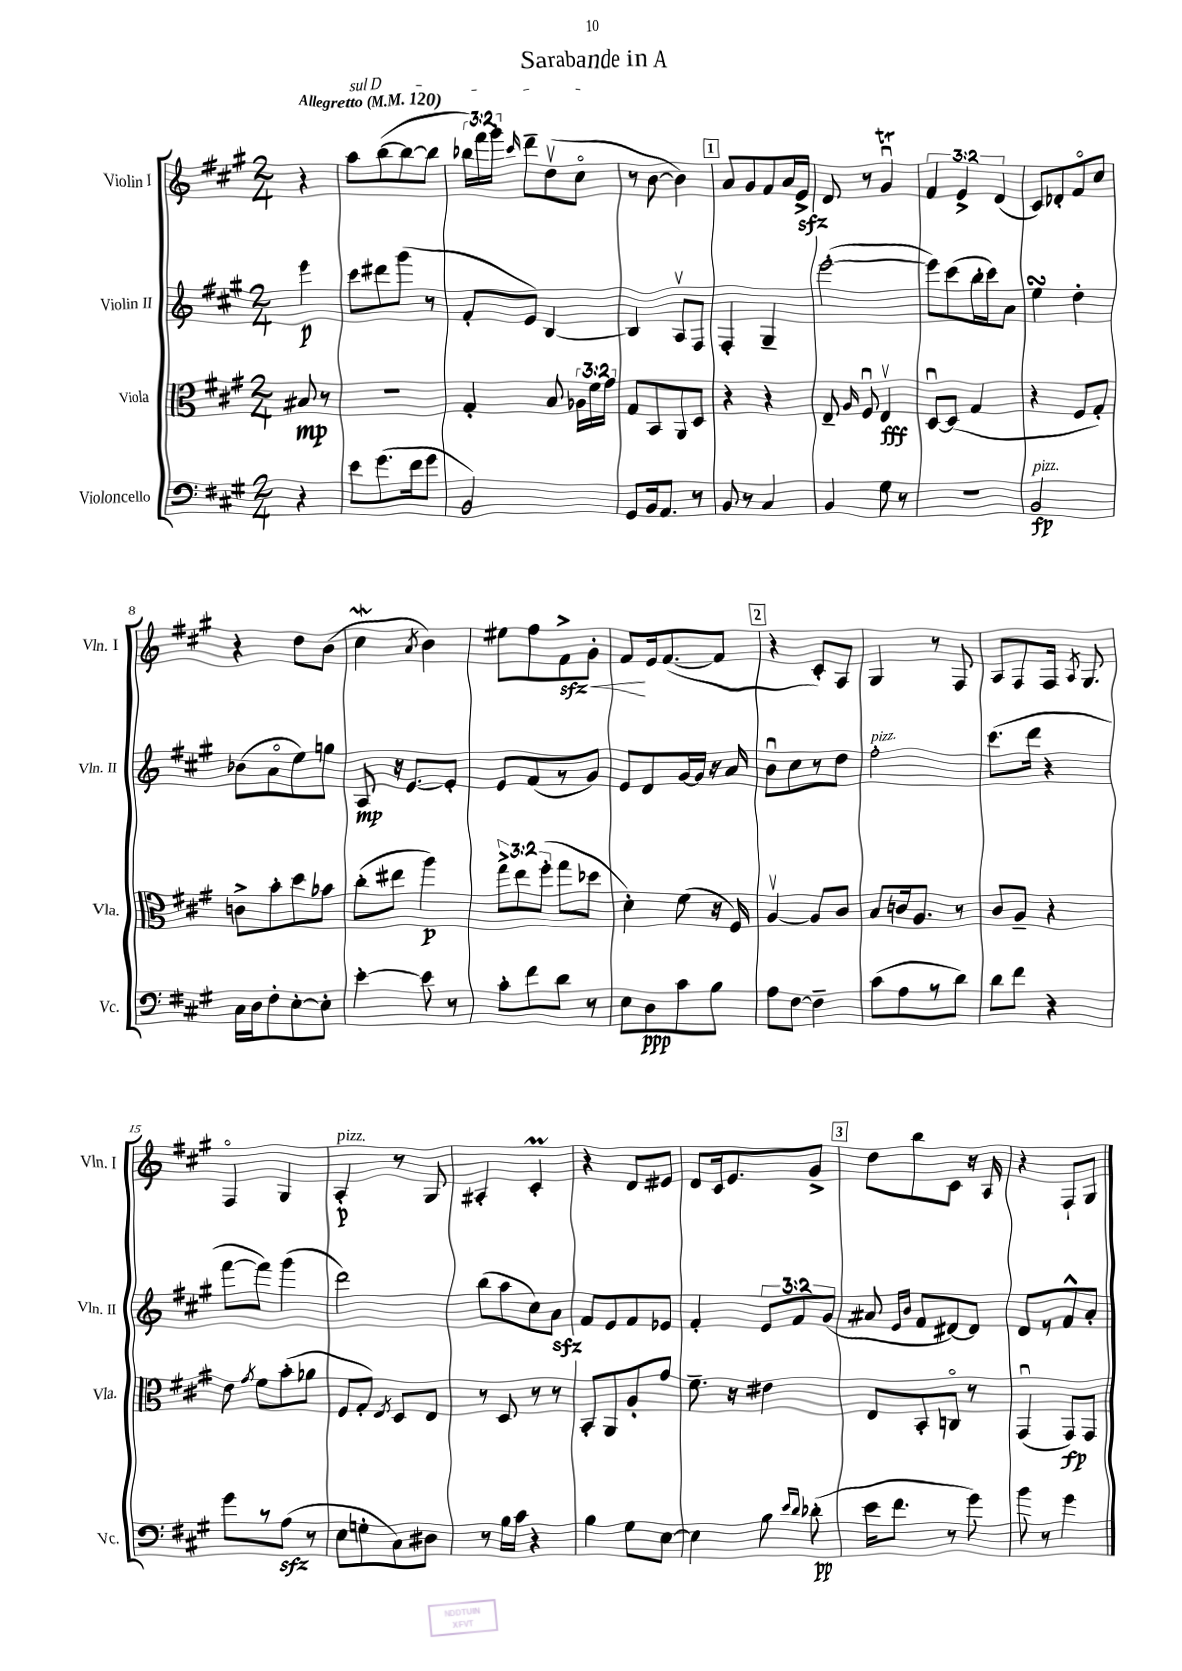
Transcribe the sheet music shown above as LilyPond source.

\header { title = "Sarabande in A" }
<<
\new StaffGroup <<
\new Staff = "s0" \with { instrumentName = "Violin I" shortInstrumentName = "Vln. I" } {
    \clef treble \key a \major \numericTimeSignature \time 2/4 \override Staff.TupletNumber.text = #tuplet-number::calc-fraction-text \partial 4 \tempo "Allegretto" 4 = 120
    \autoBeamOff r4 |
    \once \override TextSpanner.bound-details.left.text = \markup { \italic "sul D" } a''8[\startTextSpan b''8~( b''8~ b''8] |
    \tuplet 3/2 { bes''16[) fis'''16 gis'''16]-. } \grace { cis'''16 } d'''8[-- d''8\upbow( cis''8]\flageolet\stopTextSpan |
    r8 b'8~ b'4) |
    \mark \markup { \box "1" } a'8[ gis'8 fis'8 a'16 e'16]->\sfz |
    d'8 r8 gis'4\downbow\trill |
    \tuplet 3/2 { fis'4 e'4-> d'4( } |
    cis'8[) des'8-. fis'8\flageolet cis''8] |
    r4 d''8[ b'8]( |
    cis''4\mordent \acciaccatura { a'8 } b'4) |
    eis''8[ fis''8 fis'8->\sfz\< gis'8]-. |
    fis'8[\! e'16 fis'8.~( fis'8] |
    \mark \markup { \box "2" } r4 cis'8[-.) a8] |
    gis4 r8 fis8 |
    a8[ fis8 fis16] \acciaccatura { a8 } gis8. |
    fis4\flageolet gis4 |
    a4-.\p^\markup { \italic "pizz." } r8 gis8 |
    ais4-. cis'4-.\prall |
    r4 d'8[ eis'8] |
    d'8[ cis'16 e'8. gis'8]-> |
    \mark \markup { \box "3" } d''8[ b''8 cis'8] r16 a16 |
    r4 fis8[-! gis8] \bar "|." |
}
\new Staff = "s1" \with { instrumentName = "Violin II" shortInstrumentName = "Vln. II" } {
    \clef treble \key a \major \numericTimeSignature \time 2/4 \override Staff.TupletNumber.text = #tuplet-number::calc-fraction-text \partial 4
    \autoBeamOff e'''4\p |
    cis'''8[ dis'''8 gis'''8]( r8 |
    fis'8[-. e'8]) b4~ |
    b4 a8[\upbow fis8] |
    \mark \markup { \box "1" } fis4-. gis4-- |
    e'''2~-.( |
    e'''8[) cis'''8( b''16-. cis'''16) a'8] |
    e''4\turn d''4-. |
    bes'8[( a'8\flageolet e''8) g''8] |
    a8\mp r16 e'8.[~ e'8]-. |
    e'8[ fis'8( r8 gis'8]) |
    e'8[ d'8 gis'16~ gis'16] r16 a'16 |
    \mark \markup { \box "2" } b'8[\downbow cis''8 r8 d''8] |
    fis''2-.^\markup { \italic "pizz." } |
    cis'''8.[( d'''16] r4 |
    fis'''8[~ fis'''8]) gis'''4( |
    d'''2) |
    b''8[( a''8 cis''8) a'8]\sfz |
    fis'8[ e'8 fis'8 ees'8] |
    fis'4-. \tuplet 3/2 { e'8[ fis'8 gis'8]( } |
    \mark \markup { \box "3" } ais'8 \grace { e'16[ b'16] } fis'8[ dis'8~) dis'8] |
    d'8[ r8 fis'8-^ a'8]-. \bar "|." |
}
\new Staff = "s2" \with { instrumentName = "Viola" shortInstrumentName = "Vla." } {
    \clef alto \key a \major \numericTimeSignature \time 2/4 \override Staff.TupletNumber.text = #tuplet-number::calc-fraction-text \partial 4
    \autoBeamOff bis8\mp r8 |
    R2 |
    gis4-. b8 \tuplet 3/2 { aes16[ fis'16 gis'16] } |
    gis8[ b,8 a,8 d8] |
    \mark \markup { \box "1" } r4 r4 |
    e8-- \grace { a16 } fis8\downbow e4\upbow\fff |
    d8[~\downbow d8]( gis4 |
    r4 fis8[ gis8]-.) |
    c'8[-> b'8-. d''8 bes'8] |
    cis''8[-.( eis''8] a''4\p) |
    \tuplet 3/2 { gis''8[-> e''8 fis''8]-.( } gis''8[ des''8] |
    d'4-.) fis'8( r16 fis16) |
    \mark \markup { \box "2" } a4~\upbow a8[ cis'8] |
    b8[ c'16 a8.] r8 |
    cis'8[ a8]-- r4 |
    e'8 \acciaccatura { gis'8 } fis'8[ b'8-.( aes'8] |
    fis8[ gis8]-.) \acciaccatura { e8 } d8[ e8] |
    r8 d8 r8 r8 |
    b,8[-. a,8 a8-. gis'8] |
    fis'8.-- r16 eis'4 |
    \mark \markup { \box "3" } e8[ b,8-. c8]\flageolet r8 |
    gis,4\downbow( gis,8[\fp) gis,8] \bar "|." |
}
\new Staff = "s3" \with { instrumentName = "Violoncello" shortInstrumentName = "Vc." } {
    \clef bass \key a \major \numericTimeSignature \time 2/4 \partial 4
    \autoBeamOff r4 |
    e'8[ gis'8.( fis'16 gis'8] |
    b,2) |
    gis,8[ b,16 a,8.] r8 |
    \mark \markup { \box "1" } b,8 r8 cis4 |
    b,4 gis8 r8 |
    r2 |
    b,2\fp^\markup { \italic "pizz." } |
    cis16[ d16 fis8-. e8~-. e8]-. |
    e'4~-. e'8 r8 |
    cis'8[-. fis'8 d'8] r8 |
    e8[ d8\ppp cis'8 b8] |
    \mark \markup { \box "2" } a8[ fis8]~ fis4-- |
    cis'8[( a8 r8 d'8]) |
    d'8[ fis'8] r4 |
    gis'8[ r8 a8]\sfz( r8 |
    e8[ g8-. cis8) dis8] |
    r8 b16[ cis'16] r4 |
    b4 gis8[ e8]~ |
    e4 b8 \grace { e'16[ d'16] } des'8-.\pp( |
    \mark \markup { \box "3" } e'16[ fis'8.] r8 gis'8) |
    b'8 r8 gis'4 \bar "|." |
}
>>
>>
